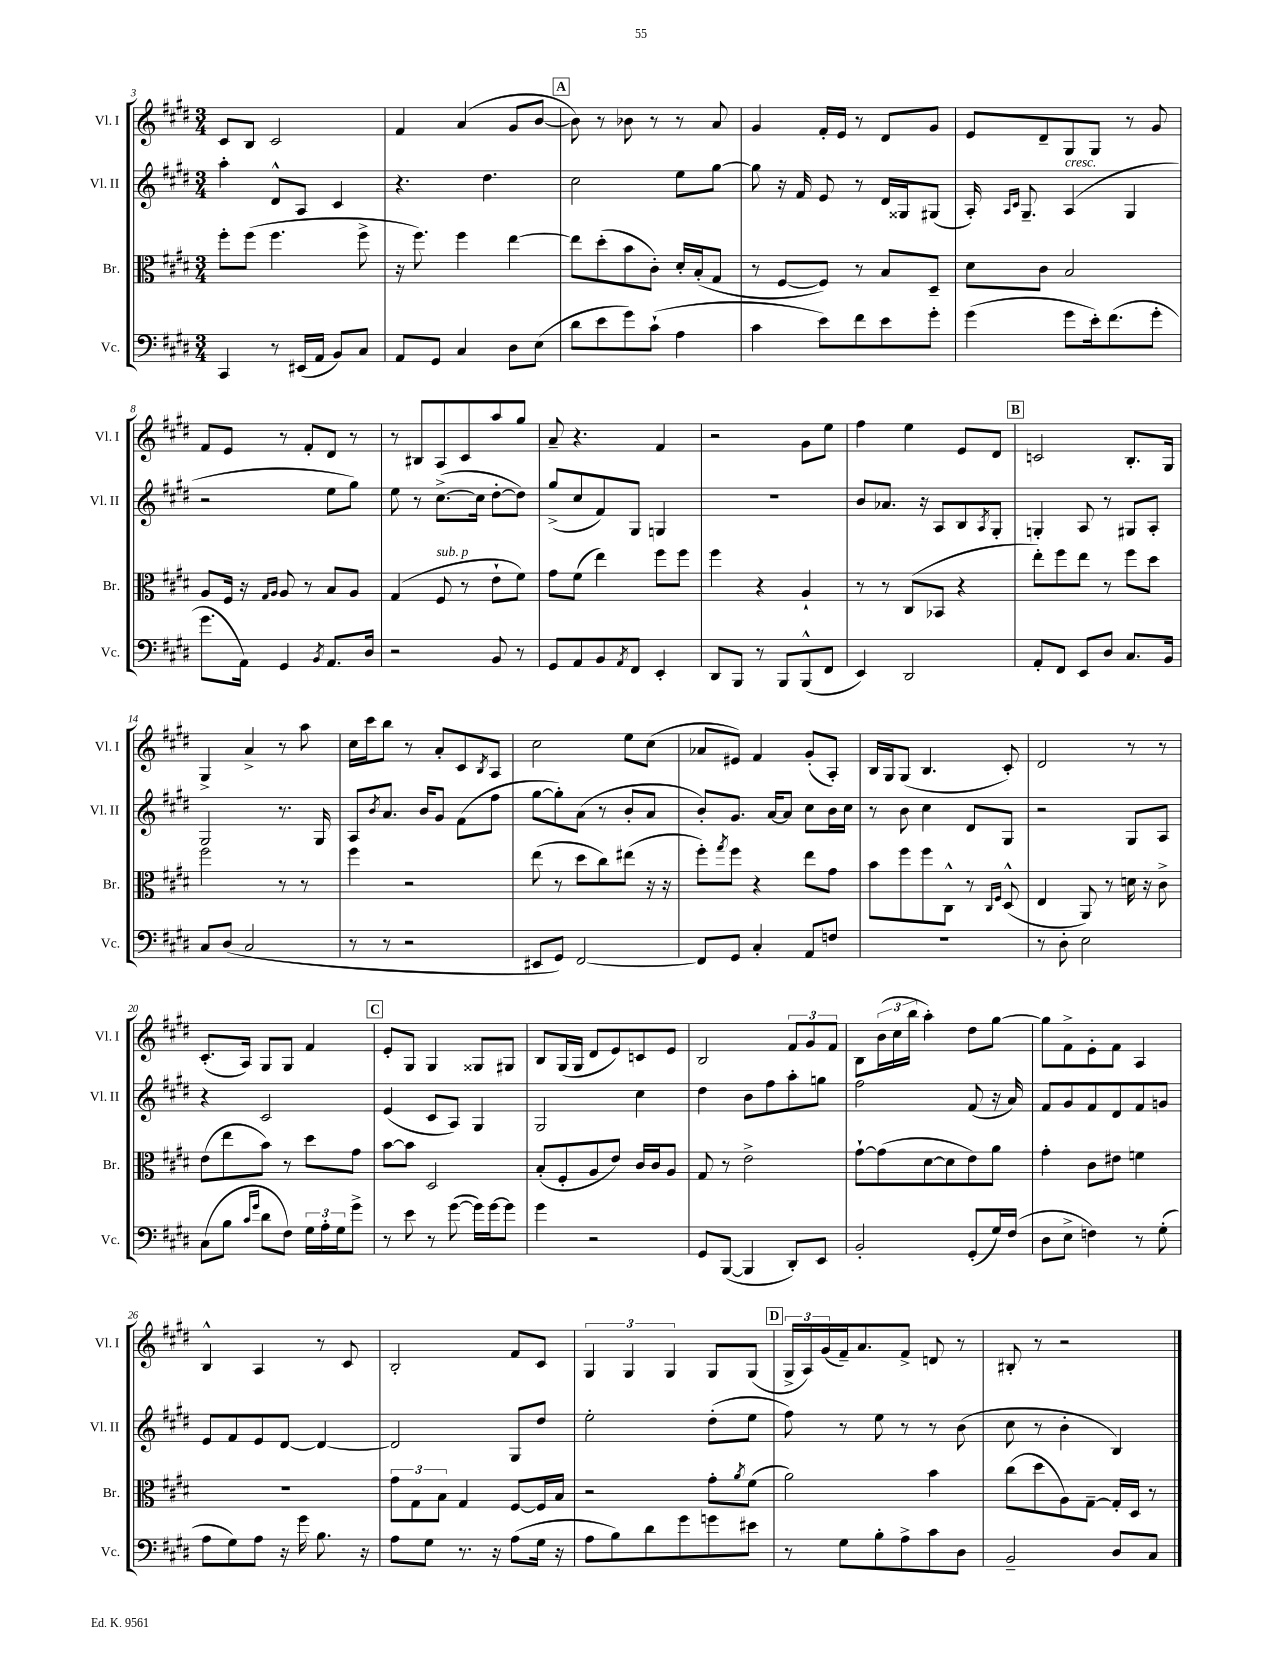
<<
\new StaffGroup <<
\new Staff = "s0" \with { instrumentName = "Vl. I" shortInstrumentName = "Vl. I" } {
    \clef treble \key e \major \numericTimeSignature \time 3/4
    cis'8 b8 cis'2 |
    fis'4 a'4( gis'8 b'8~ |
    \mark \markup { \box "A" } b'8) r8 bes'8 r8 r8 a'8 |
    gis'4 fis'16-. e'16 r8 dis'8 gis'8 |
    e'8 dis'8-- gis8 gis8 r8 gis'8 |
    fis'8 e'8 r8 fis'8-. dis'8 r8 |
    r8 bis8 a8 cis'8 a''8 gis''8 |
    a'8-- r4. fis'4 |
    r2 gis'8 e''8 |
    fis''4 e''4 e'8 dis'8 |
    \mark \markup { \box "B" } c'2 b8.-. gis16 |
    gis4-> a'4-> r8 a''8 |
    cis''16 cis'''16 b''8 r8 a'8-. cis'8 \acciaccatura { b8 } a8 |
    cis''2 e''8 cis''8( |
    aes'8 eis'8) fis'4 gis'8-.( a8-.) |
    b16 gis16 gis8( b4. cis'8-.) |
    dis'2 r8 r8 |
    cis'8.-.( a16) gis8 gis8 fis'4 |
    \mark \markup { \box "C" } e'8-. gis8 gis4 gisis8 gis8 |
    b8 gis16( gis16 dis'8 e'8) c'8 e'8 |
    b2 \tuplet 3/2 { fis'8 gis'8 fis'8 } |
    b8 \tuplet 3/2 { b'16( cis''16 b''16 } a''4-.) dis''8 gis''8~ |
    gis''8 fis'8-> e'8-. fis'8 a4 |
    b4-^ a4 r8 cis'8 |
    b2-. fis'8 cis'8 |
    \tuplet 3/2 { gis4 gis4 gis4 } gis8 gis8( |
    \mark \markup { \box "D" } \tuplet 3/2 { gis16-> a16) gis'16( } fis'16--) a'8. fis'8-> d'8 r8 |
    bis8-. r8 r2 \bar "|." |
}
\new Staff = "s1" \with { instrumentName = "Vl. II" shortInstrumentName = "Vl. II" } {
    \clef treble \key e \major \numericTimeSignature \time 3/4
    a''4-. dis'8-^ a8 cis'4 |
    r4. dis''4. |
    \mark \markup { \box "A" } cis''2 e''8 gis''8~ |
    gis''8 r16 fis'16 e'8 r8 dis'16 gisis16 gis8( |
    a16-.) \grace { a16 cis'16 } gis8.-- a4^\markup { \italic "cresc." }( gis4 |
    r2 e''8 gis''8) |
    e''8 r8 cis''8.~->( cis''16 dis''8~-. dis''8) |
    gis''8->( cis''8 fis'8) gis8 g4 |
    R2. |
    b'8 aes'8. r16 a8 b8 \acciaccatura { a8 } gis8-. |
    \mark \markup { \box "B" } g4-. a8 r8 gis8 a8-. |
    gis2 r8. gis16 |
    a8 \acciaccatura { b'8 } a'8. b'16 gis'8 fis'8( fis''8 |
    gis''8~ gis''8-.) a'8( r8 b'8-. a'8 |
    b'8-.) gis'8. a'16~ a'8 cis''8 b'16 cis''16 |
    r8 b'8 cis''4 dis'8 gis8 |
    r2 gis8 a8 |
    r4 cis'2 |
    \mark \markup { \box "C" } e'4( cis'8 a8) gis4 |
    gis2 cis''4 |
    dis''4 b'8 fis''8 a''8-. g''8 |
    fis''2 fis'8( r16 a'16) |
    fis'8 gis'8 fis'8 dis'8 fis'8 g'8 |
    e'8 fis'8 e'8 dis'8~ dis'4~ |
    dis'2 gis8 dis''8 |
    e''2-. dis''8-.( e''8 |
    \mark \markup { \box "D" } fis''8) r8 e''8 r8 r8 b'8( |
    cis''8 r8 b'4-. b4) \bar "|." |
}
\new Staff = "s2" \with { instrumentName = "Br." shortInstrumentName = "Br." } {
    \clef alto \key e \major \numericTimeSignature \time 3/4
    fis''8-. fis''8( fis''4. fis''8-> |
    r16 fis''8.) fis''4 e''4~ |
    \mark \markup { \box "A" } e''8 dis''8-.( b'8 cis'8-.) dis'16-. b16-.( gis8 |
    r8 fis8~ fis8) r8 b8 dis8-- |
    dis'8 cis'8 b2 |
    a8 fis16 r16 \grace { gis16 a16 } a8 r8 b8 a8 |
    gis4( fis8^\markup { \italic "sub. p" } r8 e'8-! fis'8) |
    gis'8 fis'8( e''4) fis''8 fis''8 |
    fis''4 r4 a4-! |
    r8 r8 cis8( bes,8 r4 |
    \mark \markup { \box "B" } e''8-.) fis''8 e''8 r8 fis''8 dis''8 |
    fis''2 r8 r8 |
    fis''4 r2 |
    e''8( r8 dis''8 cis''8) eis''8( r16 r16 |
    fis''8-.) \acciaccatura { gis''8 } fis''8 r4 e''8 gis'8 |
    b'8 fis''8 fis''8 cis8-^ r8 \grace { cis16 fis16 } dis8-^( |
    e4 a,8) r8 d'16 r16 cis'8-> |
    e'8( e''8 b'8) r8 dis''8 gis'8 |
    \mark \markup { \box "C" } b'8~ b'8 dis2 |
    b8-.( fis8-. a8 e'8) cis'16 cis'16 a8 |
    gis8 r8 e'2-> |
    gis'8~-! gis'8( dis'8~ dis'8 e'8) a'8 |
    gis'4-. cis'8 eis'8 f'4 |
    R2. |
    \tuplet 3/2 { gis'8 gis8 b8 } gis4 fis8~ fis16 b16 |
    r2 gis'8-. \acciaccatura { a'8 } fis'8( |
    \mark \markup { \box "D" } a'2) b'4 |
    cis''8( dis''8 a8) gis8~-- gis16-. dis16 r8 \bar "|." |
}
\new Staff = "s3" \with { instrumentName = "Vc." shortInstrumentName = "Vc." } {
    \clef bass \key e \major \numericTimeSignature \time 3/4
    cis,4 r8 eis,16( a,16 b,8) cis8 |
    a,8 gis,8 cis4 dis8 e8( |
    \mark \markup { \box "A" } dis'8 e'8 gis'8) cis'8-!( a4 |
    cis'4 e'8) fis'8 e'8 gis'8-. |
    gis'4( gis'8 e'16-.) fis'8.( gis'8-. |
    gis'8. a,16) gis,4 \acciaccatura { b,8 } a,8. dis16 |
    r2 b,8 r8 |
    gis,8 a,8 b,8 \acciaccatura { a,8 } fis,8 e,4-. |
    dis,8 b,,8 r8 b,,8 b,,8-^( fis,8 |
    e,4) dis,2 |
    \mark \markup { \box "B" } a,8-. fis,8 e,8 dis8 cis8. b,16 |
    cis8 dis8( cis2 |
    r8 r8 r2 |
    eis,8 gis,8) fis,2~ |
    fis,8 gis,8 cis4-. a,8 f8 |
    R2. |
    r8 dis8-. e2 |
    cis8( b8 \grace { cis'16 gis'16 } dis'8 fis8) \tuplet 3/2 { gis16 a16-. gis16 } gis'8-> |
    \mark \markup { \box "C" } r8 e'8 r8 gis'8~( gis'16) gis'16~ gis'8 |
    gis'4 r2 |
    gis,8 b,,8~( b,,4 dis,8-.) e,8 |
    b,2-. gis,8-.( gis16) fis16( |
    dis8 e8-> f4) r8 gis8-.( |
    a8 gis8) a8 r16 gis'16 b8. r16 |
    a8 gis8 r8. r16 a8( gis16 r16 |
    a8 b8) dis'8 gis'8 g'8 eis'8 |
    \mark \markup { \box "D" } r8 gis8 b8-. a8-> cis'8 dis8 |
    b,2-- dis8 cis8 \bar "|." |
}
>>
>>
\layout { \context { \Score currentBarNumber = #3 } }
